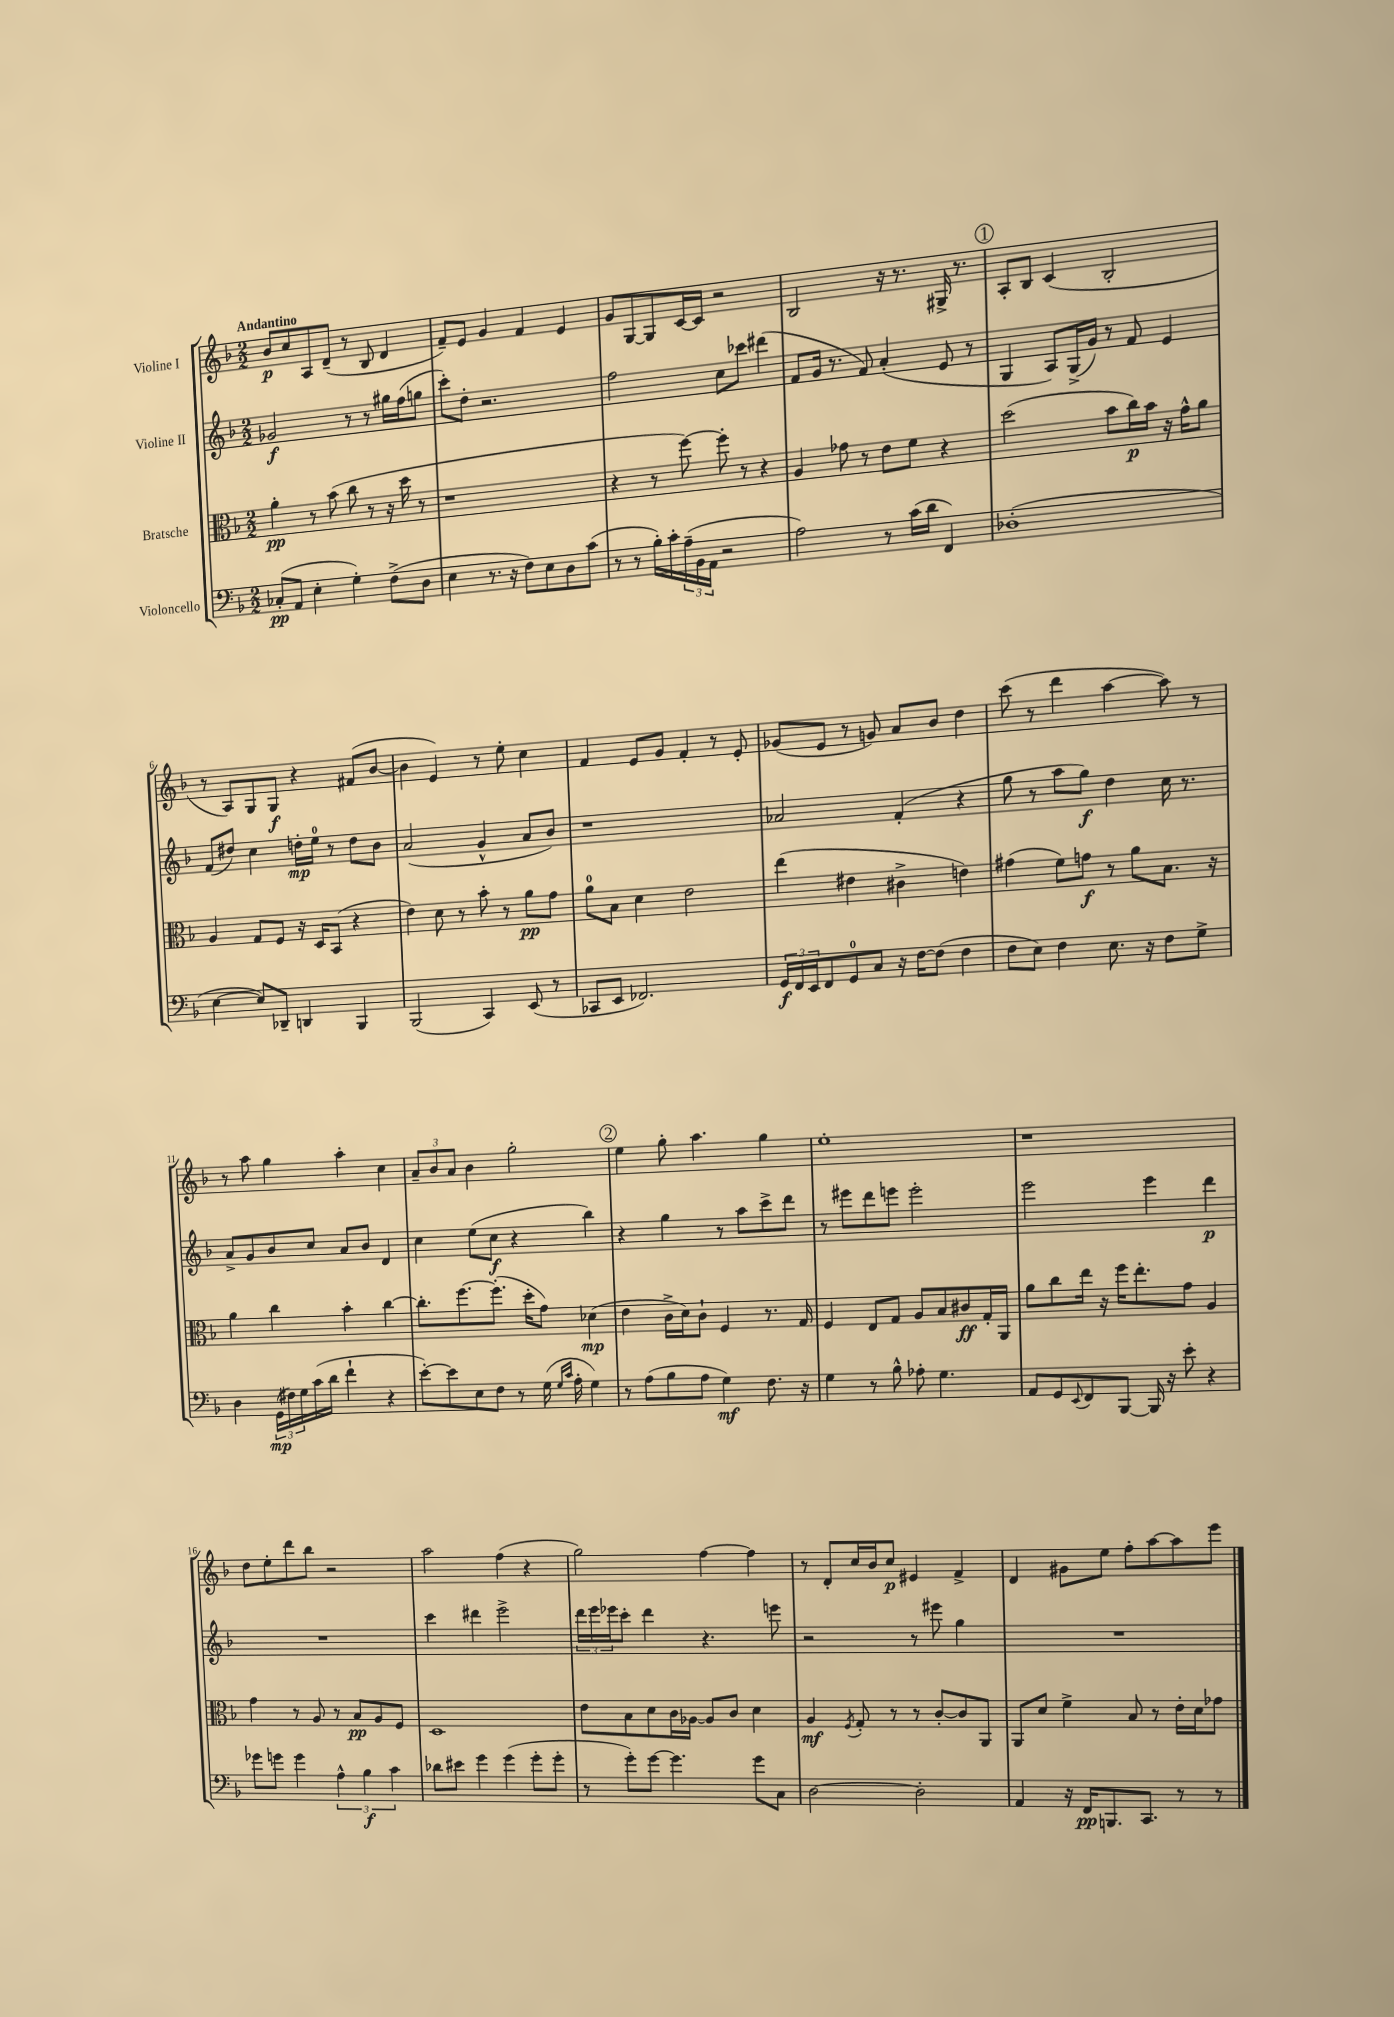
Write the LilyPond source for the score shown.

<<
\new StaffGroup <<
\new Staff = "s0" \with { instrumentName = "Violine I" } {
    \clef treble \key f \major \numericTimeSignature \time 2/2 \tempo "Andantino"
    bes'8\p c''8 a8 d'8--( r8 bes8 d'4 |
    f'8--) e'8 g'4 f'4 e'4 |
    g'8 g8~ g8 c'16~ c'16 r2 |
    bes2 r16 r8. gis16-> r8. |
    \mark \markup { \circle "1" } a8-. bes8 c'4( bes2-. |
    r8 a8) g8 g8\f r4 fis'8( bes'8~ |
    bes'4 e'4) r8 e''8-. c''4 |
    f'4 e'8 g'8 f'4-. r8 e'8-. |
    ges'8( e'8 r8 g'8) a'8 bes'8 d''4 |
    c'''8( r8 d'''4 a''4~ a''8) r8 |
    r8 a''8 g''4 a''4-. c''4 |
    \tuplet 3/2 { a'8-- bes'8 a'8 } bes'4 g''2-. |
    \mark \markup { \circle "2" } e''4 g''8-. a''4. g''4 |
    e''1-. |
    r1 |
    d''8 e''8-. d'''8 bes''8 r2 |
    a''2 f''4( r4 |
    g''2) f''4~ f''4 |
    r8 d'8-. c''16 bes'16 c''8\p eis'4 f'4-> |
    d'4 gis'8 e''8 f''8-. a''8~ a''8 e'''8 \bar "|." |
}
\new Staff = "s1" \with { instrumentName = "Violine II" } {
    \clef treble \key f \major \numericTimeSignature \time 2/2
    ges'2\f r8 r8 gis''16 f''16( g''8 |
    c'''8-.) d''8-. r2. |
    f''2 c''8 ces'''8 dis'''4( |
    f'8 g'16 r8. f'8) a'4-.( e'8 r8 |
    \mark \markup { \circle "1" } g4 a8) g16->( g'16) r8 f'8 e'4 |
    f'8( dis''8) c''4 d''16-.\mp e''16-0 r8 d''8 bes'8 |
    a'2( g'4-^ a'8 bes'8) |
    r1 |
    aes'2 f'4-.( r4 |
    g''8 r8 a''8 g''8\f) d''4 c''16 r8. |
    a'8-> g'8 bes'8 c''8 a'8 bes'8 d'4 |
    c''4 e''8( c''8\f r4 bes''4) |
    \mark \markup { \circle "2" } r4 g''4 r8 a''8 c'''8-> d'''8 |
    r8 eis'''8 d'''8 e'''8 e'''2-. |
    e'''2 e'''4 d'''4\p |
    R1 |
    c'''4 dis'''4 e'''2-> |
    \tuplet 3/2 { d'''16 e'''16 ees'''16 } c'''8-. d'''4 r4. e'''8 |
    r2 r8 eis'''8 g''4 |
    R1 \bar "|." |
}
\new Staff = "s2" \with { instrumentName = "Bratsche" } {
    \clef alto \key f \major \numericTimeSignature \time 2/2
    a'4-.\pp r8 bes'8( c''8 r8 r16 d''16 r8 |
    r1 |
    r4 r8 f''8~) f''8-. r8 r4 |
    a4 ges'8 r8 e'8 f'8 r4 |
    \mark \markup { \circle "1" } d''2( bes'8 c''16\p) bes'16 r16 g'16-^ a'8 |
    a4 g8 f8 r16 d16 bes,8( r4 |
    e'4) d'8 r8 bes'8-. r8 a'8\pp g'8 |
    a'8-0 bes8 d'4 e'2 |
    e''4( eis'4 cis'4-> e'4) |
    gis'4( f'8) g'8\f r8 a'8 bes8. r16 |
    a'4 c''4 bes'4-. c''4~ |
    c''8.-. f''8.~ f''8.-.( d''16-. g'8) des'4\mp( |
    \mark \markup { \circle "2" } e'4 c'16-> d'16) c'8-! f4 r8. g16 |
    f4 e8 g8 a8 bes8 cis'8\ff g16-. a,16 |
    a'8 c''8 e''16 r16 f''16 e''8.-. g'8 a4 |
    g'4 r8 a8 r8 bes8\pp a8 f8 |
    d1 |
    e'8 bes8 d'8 c'16 aes16~ aes8 c'8 d'4 |
    a4\mf \acciaccatura { f8 } g8-. r8 r8 c'8~-. c'8 a,8 |
    a,8 d'8 f'4-> bes8 r8 e'16-. d'16 ges'8 \bar "|." |
}
\new Staff = "s3" \with { instrumentName = "Violoncello" } {
    \clef bass \key f \major \numericTimeSignature \time 2/2
    ces8-.\pp( a,8 e4-. g4-.) f8->( d8 |
    e4 r8. r16 f8) e8 d8 c'8( |
    r8 r8 bes16-.) c'16-. \tuplet 3/2 { a16--( bes,16 a,16 } r2 |
    a2) r8 c'16( d'16 f,4) |
    \mark \markup { \circle "1" } des1-.( |
    e4~ e8) des,8-- d,4 bes,,4 |
    bes,,2( c,4) e,8( r8 |
    ces,8 e,8 fes,2.) |
    \tuplet 3/2 { g,16\f f,16 e,16 } f,8 g,8-0 c8 r16 f16~ f8( f4 |
    f8 e8) f4 e8. r16 f8 g8-> |
    d4 \tuplet 3/2 { g,16\mp( fis16) g16 } c'16( d'16 f'4-! r4 |
    e'8~-.) e'8 e8 f8 r8 g16( \grace { g16 c'16 } a16-. g4) |
    \mark \markup { \circle "2" } r8 a8( bes8 a8 g4\mf) f8. r16 |
    g4 r8 bes8-^ aes8-. g4. |
    a,8 g,8 \appoggiatura { e,8 } f,8 bes,,8~ bes,,16 r16 e'8-. r4 |
    ges'8 g'8 g'4 \tuplet 3/2 { a4-^ bes4\f c'4 } |
    des'8 eis'8 g'4 g'4( g'8-. g'8-. |
    r8 g'8-.) g'8~ g'4. g'8 c8 |
    d2~ d2-. |
    a,4 r16 f,16\pp b,,8. c,8. r8 r8 \bar "|." |
}
>>
>>
